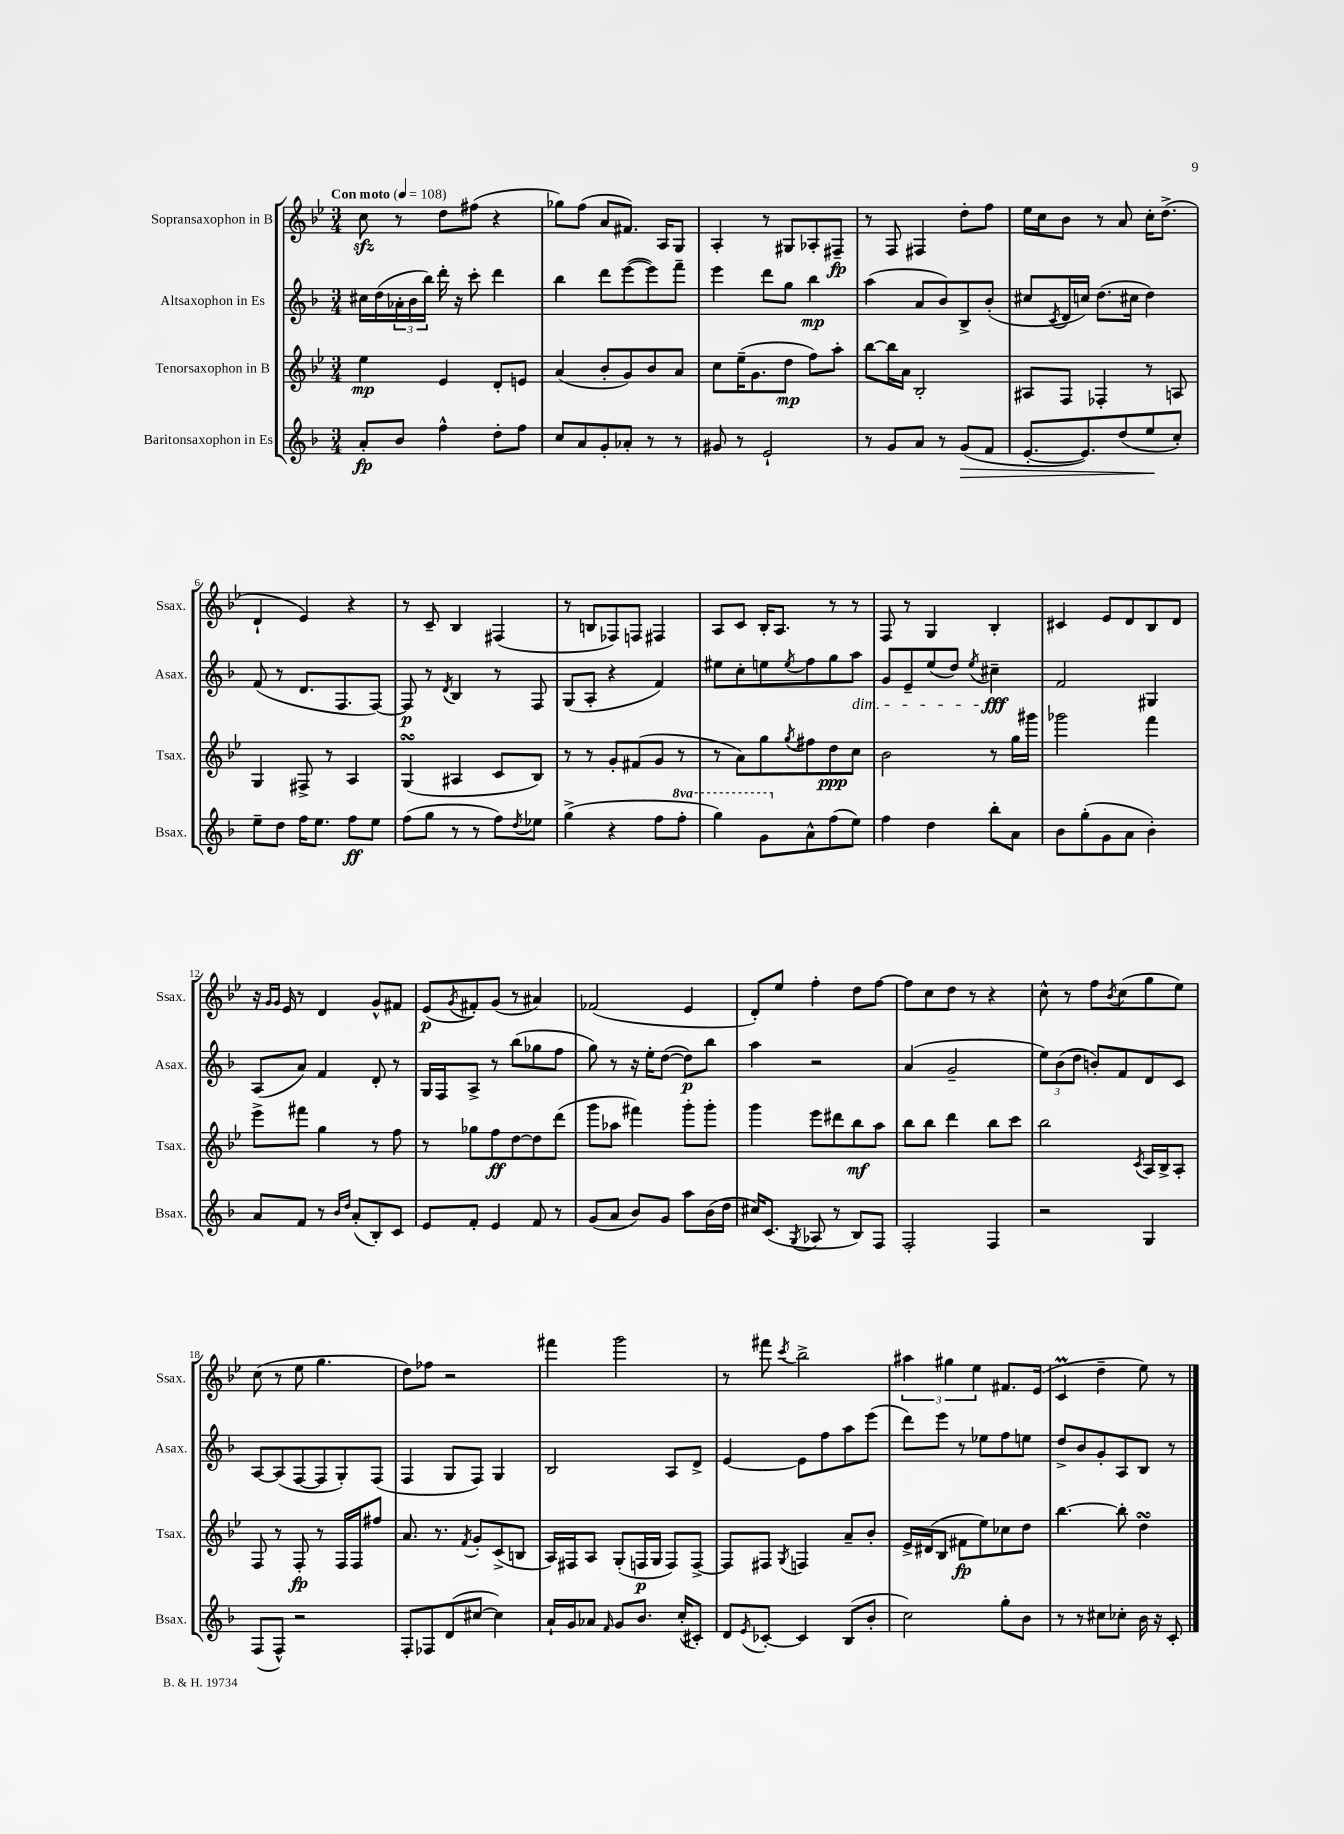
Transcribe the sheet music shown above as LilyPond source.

<<
\new StaffGroup <<
\new Staff = "s0" \with { instrumentName = "Sopransaxophon in B" shortInstrumentName = "Ssax." } {
    \clef treble \key bes \major \numericTimeSignature \time 3/4 \tempo "Con moto" 4 = 108
    c''8\sfz r8 d''8 fis''8( r4 |
    ges''8) f''8( a'8 fis'8.) a16 g8 |
    a4-. r8 gis8 aes8-. fis8--\fp |
    r8 f8 fis4 d''8-. f''8 |
    ees''16 c''16 bes'8 r8 a'8 c''16-. d''8.->( |
    d'4-! ees'4) r4 |
    r8 c'8-- bes4 fis4( |
    r8 b8 fes8) f8 fis4 |
    a8 c'8 bes16-. a8. r8 r8 |
    f8 r8 g4 bes4-. |
    cis'4 ees'8 d'8 bes8 d'8 |
    r16 \grace { g'16 g'16 } ees'16 r8 d'4 g'8-^ fis'8 |
    ees'8\p( \acciaccatura { g'8 } fis'8-.) g'8( r8 ais'4) |
    fes'2( ees'4 |
    d'8-.) ees''8 f''4-. d''8 f''8~ |
    f''8 c''8 d''8 r8 r4 |
    c''8-^ r8 f''8 \acciaccatura { bes'8 } c''8( g''8 ees''8) |
    c''8( r8 ees''8 g''4. |
    d''8) fes''8 r2 |
    fis'''4 g'''2 |
    r8 fis'''8 \acciaccatura { c'''8 } bes''2-> |
    \tuplet 3/2 { ais''4 gis''4 ees''4 } fis'8. ees'16( |
    c'4\prall d''4-- ees''8) r8 \bar "|." |
}
\new Staff = "s1" \with { instrumentName = "Altsaxophon in Es" shortInstrumentName = "Asax." } {
    \clef treble \key f \major \numericTimeSignature \time 3/4
    cis''16 d''16( \tuplet 3/2 { aes'16-. bes'16 bes''16) } d'''16-. r16 c'''8-. d'''4 |
    bes''4 d'''8 e'''8~( e'''8) f'''8-- |
    e'''4 d'''8 g''8 bes''4\mp |
    a''4( a'8 bes'8) bes8-> bes'8-.( |
    cis''8 \acciaccatura { c'8 } d'16 c''16) d''8.( cis''16 d''4) |
    f'8( r8 d'8. f8. f8~) |
    f8\p r8 \acciaccatura { d'8 } bes4 r8 f8 |
    g8( a8-. r4 f'4) |
    eis''8 c''8-. e''8 \acciaccatura { e''8 } f''8 g''8 a''8\dim |
    g'8 e'8-- e''8( d''8) \acciaccatura { e''8 } cis''4--\fff\! |
    f'2 gis4 |
    a8( a'8) f'4 d'8-. r8 |
    g16 f16 a8-> r8 bes''8( ges''8 f''8 |
    g''8) r8 r16 e''16-. d''8~( d''8\p) bes''8 |
    a''4 r2 |
    a'4( g'2-- |
    \tuplet 3/2 { e''8) bes'8( d''8 } b'8-.) f'8 d'8 c'8 |
    a8~ a8( f8~ f8 g8-.) f8( |
    f4 g8 f8) g4 |
    bes2 a8 d'8-> |
    e'4~ e'8 f''8 a''8 e'''8( |
    d'''8) e'''8 r8 ees''8 f''8 e''8 |
    d''8-> bes'8 g'8-. a8 bes8 r8 \bar "|." |
}
\new Staff = "s2" \with { instrumentName = "Tenorsaxophon in B" shortInstrumentName = "Tsax." } {
    \clef treble \key bes \major \numericTimeSignature \time 3/4
    ees''4\mp ees'4 d'8-. e'8 |
    a'4( bes'8-. g'8) bes'8 a'8 |
    c''8 ees''16--( g'8. d''8\mp f''8) a''8-. |
    bes''8~ bes''16 a'16 bes2-. |
    ais8 f8 fes4-. r8 a8 |
    g4 fis8-> r8 a4 |
    g4\turn( ais4 c'8 bes8) |
    r8 r8 g'8-. fis'8( g'8 r8 |
    r8 a'8) g''8 \acciaccatura { g''8 } fis''8 d''8\ppp c''8 |
    bes'2 r8 g''16 gis'''16 |
    ges'''2 f'''4 |
    ees'''8-> fis'''8 g''4 r8 f''8 |
    r8 ges''8 f''8\ff d''8~ d''8 d'''8( |
    g'''8 aes''8 fis'''4) g'''8-. g'''8-. |
    g'''4 ees'''8 dis'''8 bes''8\mf a''8 |
    bes''8 bes''8 d'''4 bes''8 c'''8 |
    bes''2 \acciaccatura { c'8 } a16 bes16-> a8-. |
    f8 r8 f8-.\fp r8 f16 f16 fis''8 |
    a'8. r8. \acciaccatura { f'8 } g'8-. c'8->( b8 |
    a16) fis16 a8 g8-.( f16\p g16 f8) f8~-> |
    f8 fis8 \acciaccatura { g8 } f4 a'8-- bes'8-. |
    ees'16-> dis'16( bes8 fis'8\fp ees''8) ces''8 d''8 |
    bes''4.~ bes''8-. d''4\turn \bar "|." |
}
\new Staff = "s3" \with { instrumentName = "Baritonsaxophon in Es" shortInstrumentName = "Bsax." } {
    \clef treble \key f \major \numericTimeSignature \time 3/4 \set Staff.ottavationMarkups = #ottavation-simple-ordinals
    a'8-.\fp bes'8 f''4-^ d''8-. f''8 |
    c''8 a'8 g'8-. aes'8-. r8 r8 |
    gis'8 r8 e'2-! |
    r8 g'8 a'8 r8 g'8\>( f'8 |
    e'8.~-. e'8.) d''8( e''8\! c''8-.) |
    e''8-- d''8 f''16 e''8. f''8\ff e''8 |
    f''8( g''8 r8 r8 f''8) \acciaccatura { d''8 } ees''8 |
    g''4->( r4 f''8 \ottava #1 f'''8-. |
    g'''4) g''8 \ottava #0 a'8-^ f''8( e''8) |
    f''4 d''4 bes''8-. a'8 |
    bes'8 g''8-.( g'8 a'8 bes'4-.) |
    a'8 f'8 r8 \grace { bes'16 d''16 } a'8-.( bes8-.) c'8 |
    e'8 f'8-. e'4 f'8 r8 |
    g'8( a'8 bes'8) g'8 a''8 bes'16( d''16 |
    cis''16) c'8.( \acciaccatura { g8 } aes8 r8 bes8) f8 |
    f2-. f4 |
    r2 g4 |
    f8( f8-^) r2 |
    f8-. fes8 d'8( cis''8~ cis''4) |
    a'16-! g'16 aes'8 \grace { f'16 } g'8 bes'8. c''16-.( cis'8-.) |
    d'8 \acciaccatura { e'8 } ces'8~-. ces'4 bes8( bes'8-. |
    c''2) g''8-. bes'8 |
    r8 r8 cis''8 ces''8-. bes'16 r16 c'8-. \bar "|." |
}
>>
>>
